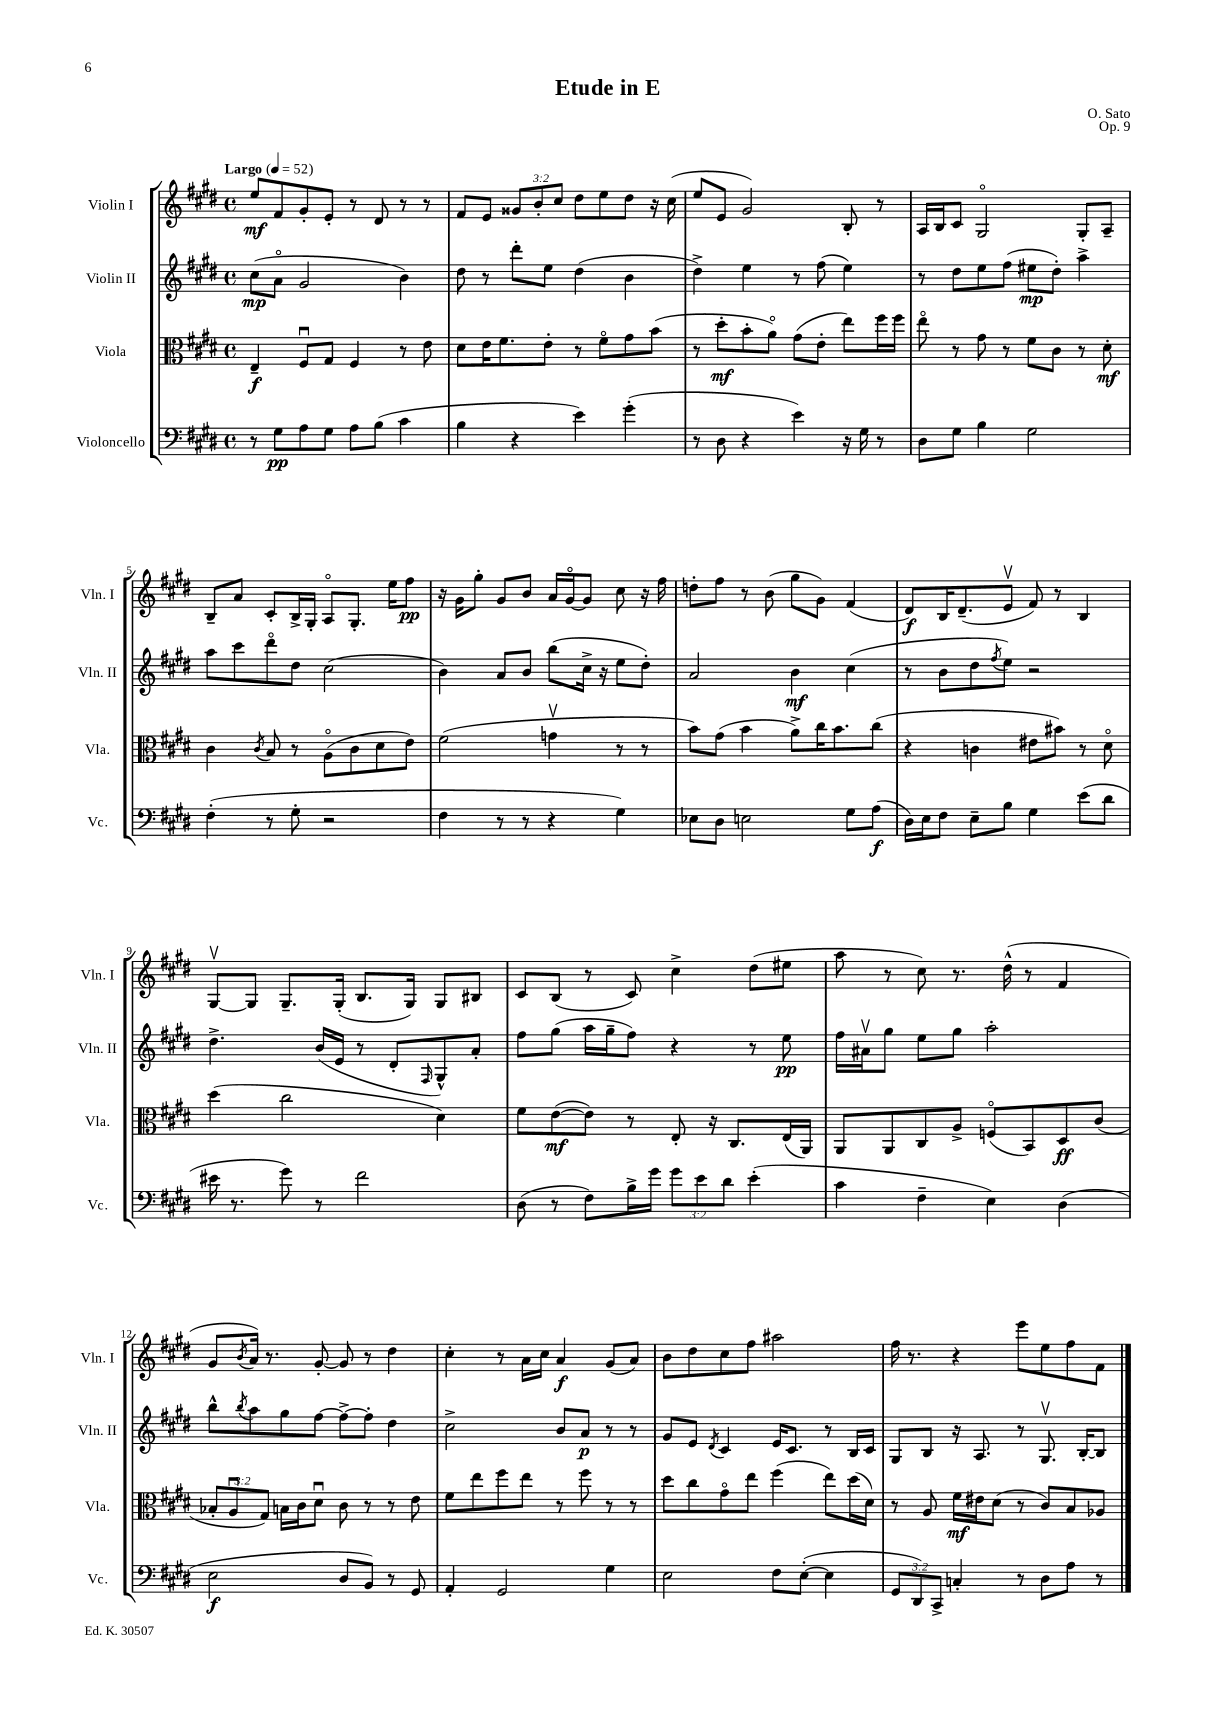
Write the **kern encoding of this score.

**kern	**kern	**kern	**kern
*staff4	*staff3	*staff2	*staff1
*clefF4	*clefC3	*clefG2	*clefG2
*k[f#c#g#d#]	*k[f#c#g#d#]	*k[f#c#g#d#]	*k[f#c#g#d#]
*M4/4	*M4/4	*M4/4	*M4/4
*met(c)	*met(c)	*met(c)	*met(c)
*MM52	*MM52	*MM52	*MM52
8r	4E~/	(8cc#\L	8ee/L
8G#\L	.	8ao\J	8f#/
8A\	8F#u/L	2g#/	8g#'/
8G#\J	8G#/J	.	8e'/J
8A\L	4F#/	.	8r
(8B\J	.	.	8d#/
4c#\	8r	4b\)	8r
.	8e\	.	8r
=	=	=	=
4B\	8d#\L	8dd#\	8f#/L
.	16e\K	8r	8e/J
.	8.f#\	.	.
4r	.	8ddd#'\L	12g##/L
.	.	.	12b'/
.	8e'\J	8ee\J	.
.	.	.	12cc#/J
4e\)	8r	(4dd#\	8dd#\L
.	8f#o\L	.	8ee\
(4g#'\	8g#\	4b\	8dd#\J
.	(8b\J	.	16r
.	.	.	(16cc#\
=	=	=	=
8r	8r	4dd#^\)	8ee/L
8D#\	8dd#'\L	.	8e/J
4r	8b'\	4ee\	2g#/)
.	8ao\J)	.	.
4e\)	(8g#\L	8r	.
.	8e'\J	(8ff#\	.
16r	8ee\L)	4ee\)	8B'/
16G#\	.	.	.
8r	16ff#\L	.	8r
.	16ff#\JJ	.	.
=	=	=	=
8D#\L	8eeo\	8r	16A/LL
.	.	.	16B/J
8G#\J	8r	8dd#\L	8c#/J
4B\	8g#\	8ee\	2G#o/
.	8r	(8ff#\J	.
2G#\	8f#\L	8ee#\L	.
.	8c#\J	8dd#'\J)	.
.	8r	4aa^\	8G#'/L
.	8d#'\	.	8A~/J
=	=	=	=
(4F#'\	4c#\	8aa\L	8B~/L
.	.	8ccc#\	8a/J
.	8qc#/	.	.
8r	8B/	8ddd#o\	8c#'/L
8G#'\	8r	8dd#\J	16B^/L
.	.	.	16G#'/JJ
2r	(8Ao\L	(2cc#\	8Ao/L
.	8c#\	.	8.G#'/J
.	8d#\	.	.
.	.	.	16ee\LK
.	8e\J)	.	8ff#\J
=	=	=	=
4F#\	(2f#\	4b\)	16r
.	.	.	16g#\LK
.	.	.	8gg#'\J
8r	.	8a/L	8g#/L
8r	.	8b/J	8b/J
4r	4gv\	(8bb\L	16a/LL
.	.	.	[16g#o/J
.	.	16cc#^\Jk	8g#/]J
.	.	16r	.
4G#\)	8r	8ee\L	8cc#\
.	8r	8dd#'\J)	16r
.	.	.	16ff#\
=	=	=	=
8E-\L	8b\L)	2a/	8dd'\L
8D#\J	(8g#\J	.	8ff#\J
2E\	4b\	.	8r
.	.	.	(8b\
.	8a^\L)	4b\	8gg#\L
.	16cc#\K	.	8g#\J)
.	8.b\	.	.
8G#\L	.	(4cc#\	(4f#/
(8A\J	(8cc#\J	.	.
=	=	=	=
16D#\LL)	4r	8r	8d#/L)
16E\J	.	.	.
8F#\J	.	8b\L	16B/K
.	.	.	(8.d#~/
8E~\L	4c\	8dd#\	.
.	.	8qff#/	.
8B\J	.	8ee\J)	8ev/J
4G#\	8e#\L	2r	8f#/)
.	8b#\J)	.	8r
(8e\L	8r	.	4B/
8d#\J	8d#o\	.	.
=	=	=	=
16e#\	(4dd#\	4.dd#^\	[8G#v/L
8.r	.	.	.
.	.	.	8G#/]J
8g#\)	2cc#\	.	8.G#~/L
8r	.	(16b/LL	.
.	.	16e/JJ	(16G#'/Jk
2f#\	.	8r	8.B/L
.	.	8d#'/L	.
.	.	.	16G#/Jk)
.	.	16qqF#/	.
.	4d#\)	8G#^^/)	8G#/L
.	.	8a'/J	8B#/J
=	=	=	=
(8D#\	8f#\L	8ff#\L	8c#/L
8r	([8e\	(8gg#\J	(8B/J
8F#\L)	8e\]J)	16aa\LL	8r
.	.	16gg#~\J	.
16B^\L	8r	8ff#\J)	8c#/)
16g#\JJ	.	.	.
12g#\L	8E'/	4r	4cc#^\
12e\	.	.	.
.	16r	.	.
12d#\J	.	.	.
.	8.C#/L	.	.
(4e'\	.	8r	(8dd#\L
.	(16E/L	8ee\	8ee#\J
.	16AA/JJ)	.	.
=	=	=	=
4c#\	8AA/L	16ff#\LL	8aa\
.	.	16a#v\J	.
.	8AA/	8gg#\J	8r
4F#~\	8C#/	8ee\L	8cc#\)
.	8A^/J	8gg#\J	8.r
4E\)	(8Fo/L	2aa'\	.
.	.	.	(16dd#^^\
.	8BB/)	.	8r
(4D#\	8D#/	.	4f#/
.	(8c#/J	.	.
=	=	=	=
2E\	12B-'/L	8bb^^\L	8g#/L
.	12Au/	.	.
.	.	8qbb/	8qb/
.	.	8aa\	16a/Jk)
.	12G#/J)	.	.
.	.	.	8.r
.	16B\LL	8gg#\	.
.	16c#\J	.	.
.	8d#u\J	[8ff#\J	[8g#'/
8D#/L	8c#\	8ff#^\_L	8g#/]
8BB/J)	8r	8ff#'\]J	8r
8r	8r	4dd#\	4dd#\
8GG#/	8e\	.	.
=	=	=	=
4AA'/	8f#\L	2cc#^\	4cc#'\
.	8ee\	.	.
2GG#/	8ff#\	.	8r
.	8ee\J	.	16a\LL
.	.	.	16cc#\JJ
.	8r	8b/L	4a/
.	8ff#\	8a/J	.
4G#\	8r	8r	(8g#/L
.	8r	8r	8a/J)
=	=	=	=
2E\	8dd#\L	8g#/L	8b\L
.	8cc#\	8e/J	8dd#\
.	.	8qd#/	.
.	8g#o\	4c#/	8cc#\
.	8ee\J	.	8ff#\J
8F#\L	(4ff#\	16e/LK	2aa#\
.	.	8.c#/J	.
([8E'\J	.	.	.
4E\]	8ee\L)	8r	.
.	(16dd#\L	16B/LL	.
.	16d#\JJ)	16c#/JJ	.
=	=	=	=
12GG#/L	8r	8G#/L	16ff#\
.	.	.	8.r
12DD#/)	.	.	.
.	8A/	8B/J	.
12CC#^/J	.	.	.
4C'/	16f#\LL	16r	4r
.	16e#\J	8.A/	.
.	(8d#\J	.	.
8r	8r	8r	8eee\L
8D#\L	8c#/L)	8.G#v/	8ee\
8A\J	8B/	.	8ff#\
.	.	[16B'/LK	.
8r	8A-/J	8B/]J	8f#\J
==	==	==	==
*-	*-	*-	*-
